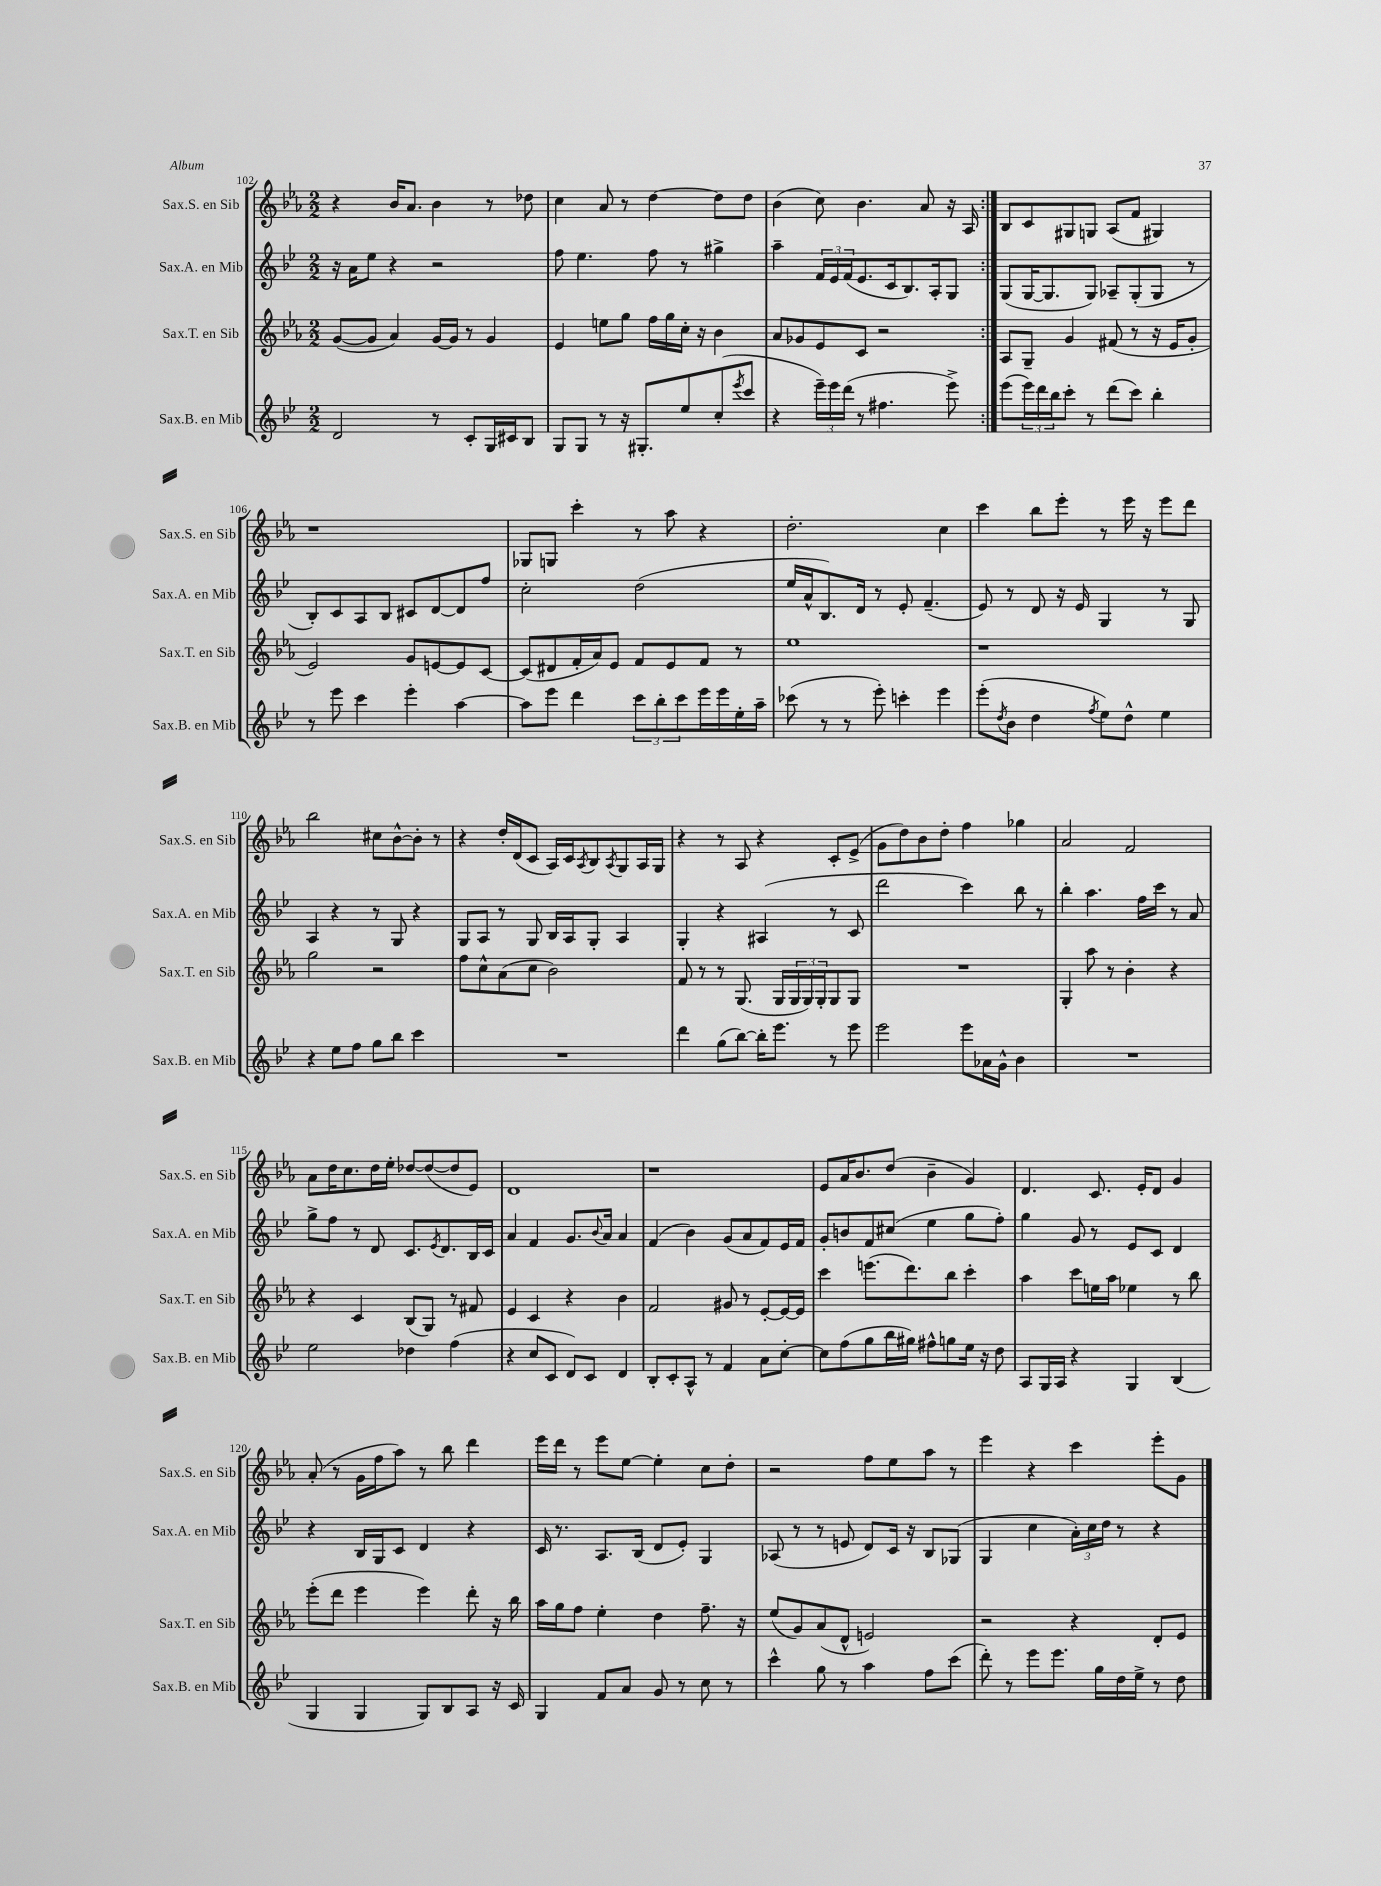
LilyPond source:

<<
\new StaffGroup <<
\new Staff = "s0" \with { instrumentName = "Sax.S. en Sib" shortInstrumentName = "Sax.S. en Sib" } {
    \clef treble \key ees \major \numericTimeSignature \time 2/2
    \repeat volta 2 { r4 bes'16 aes'8. bes'4 r8 des''8 |
    c''4 aes'8 r8 d''4~ d''8 d''8 |
    bes'4( c''8) bes'4. aes'8 r16 aes16 | }
    bes8 c'8 gis8 g8 aes8( f'8 gis4) |
    r1 |
    ges8 g8 c'''4-. r8 aes''8 r4 |
    d''2.-. c''4 |
    c'''4 bes''8 ees'''8-. r8 ees'''16 r16 ees'''8 d'''8 |
    bes''2 cis''8 bes'8~-^ bes'8-. r8 |
    r4 d''16-. d'16( c'8 aes16) c'16 \acciaccatura { aes8 } bes8 \acciaccatura { aes8 } g8 aes16 g16 |
    r4 r8 aes8 r4 c'8-. ees'8->( |
    g'8 d''8) bes'8 d''8-. f''4 ges''4 |
    aes'2 f'2 |
    aes'8 d''16 c''8. d''16 ees''16-. des''8~ des''8~( des''8 ees'8) |
    d'1 |
    r1 |
    ees'8 aes'16 bes'8. d''8( bes'4-- g'4) |
    d'4. c'8. ees'16-. d'8 g'4 |
    aes'8-.( r8 g'16 f''16 aes''8) r8 bes''8 d'''4 |
    ees'''16 d'''16 r8 ees'''8 ees''8~ ees''4-. c''8 d''8-. |
    r2 f''8 ees''8 aes''8 r8 |
    ees'''4 r4 c'''4 ees'''8-. g'8 \bar "|." |
}
\new Staff = "s1" \with { instrumentName = "Sax.A. en Mib" shortInstrumentName = "Sax.A. en Mib" } {
    \clef treble \key bes \major \numericTimeSignature \time 2/2
    \repeat volta 2 { r16 a'16 ees''8 r4 r2 |
    f''8 ees''4. f''8 r8 gis''4-> |
    a''4-- \tuplet 3/2 { f'16 ees'16 f'16( } ees'8. c'16 bes8.) a16-. g8 | }
    g8( g16~ g8. g8) aes8-- g8-.( g8 r8 |
    bes8-.) c'8 a8 bes8 cis'8 d'8~ d'8 f''8 |
    c''2-. d''2( |
    ees''16 a'16-^ bes8.) d'16 r8 ees'8-. f'4.--( |
    ees'8) r8 d'8 r16 ees'16 g4 r8 g8 |
    a4 r4 r8 g8 r4 |
    g8 a8 r8 g8 bes16 a16 g8-. a4 |
    g4-. r4 ais4( r8 c'8 |
    d'''2 c'''4) bes''8 r8 |
    bes''4-. a''4. f''16 c'''16 r8 a'8 |
    g''8-> f''8 r8 d'8 c'8. \acciaccatura { ees'8 } d'8. bes16 c'16 |
    a'4 f'4 g'8. \appoggiatura { bes'8 } a'16 a'4 |
    f'4( bes'4) g'8( a'8 f'8) ees'16 f'16 |
    g'8-. b'8 f'8 cis''8( ees''4 g''8 f''8-.) |
    g''4 g'8 r8 ees'8 c'8 d'4 |
    r4 bes16 g16 c'8 d'4 r4 |
    c'16 r8. a8. bes16( d'8 ees'8-.) g4 |
    aes8( r8 r8 e'8 d'8) c'16 r16 bes8 ges8( |
    g4 c''4 \tuplet 3/2 { a'16-.) c''16 d''16 } r8 r4 \bar "|." |
}
\new Staff = "s2" \with { instrumentName = "Sax.T. en Sib" shortInstrumentName = "Sax.T. en Sib" } {
    \clef treble \key ees \major \numericTimeSignature \time 2/2
    \repeat volta 2 { g'8~( g'8 aes'4) g'16~ g'16 r8 g'4 |
    ees'4 e''8 g''8 f''16 g''16 c''16-. r16 bes'4 |
    aes'8 ges'8 ees'8 c'8 r2 | }
    aes8 g8-- g'4 fis'8( r8 r16 ees'16 g'8-. |
    ees'2) g'8 e'8~ e'8 c'8~ |
    c'8( dis'8 f'16-. aes'16) ees'8 f'8 ees'8 f'8 r8 |
    ees''1 |
    r1 |
    g''2 r2 |
    f''8 c''8-^ aes'8( c''8 bes'2) |
    f'8 r8 r8 g8.( g16 \tuplet 3/2 { g16 g16) g16-. } g8 g8 |
    R1 |
    g4-. aes''8 r8 bes'4-. r4 |
    r4 c'4 bes8( g8) r8 fis'8 |
    ees'4 c'4 r4 bes'4 |
    f'2 gis'8 r8 ees'8~-. ees'16~ ees'16 |
    c'''4 e'''8.( d'''8.) bes''8 c'''4-. |
    aes''4 c'''8 e''16 aes''16 ees''4 r8 bes''8 |
    ees'''8-.( d'''8 ees'''4 ees'''4) d'''8-. r16 bes''16 |
    aes''16 g''16 f''8 ees''4-. d''4 f''8.-- r16 |
    ees''8( g'8) aes'8( d'8-^ e'2) |
    r2 r4 d'8-. ees'8 \bar "|." |
}
\new Staff = "s3" \with { instrumentName = "Sax.B. en Mib" shortInstrumentName = "Sax.B. en Mib" } {
    \clef treble \key bes \major \numericTimeSignature \time 2/2
    \repeat volta 2 { d'2 r8 c'8-. g16 cis'16 bes8 |
    g8 g8 r8 r16 gis8.-. ees''8 c''8-.( \acciaccatura { ees'''8 } c'''8 |
    r4 \tuplet 3/2 { ees'''16--) ees'''16 d'''16( } r8 fis''4. ees'''8->) | }
    ees'''8( \tuplet 3/2 { ees'''16) d'''16 bes''16 } c'''8-. r8 d'''8( c'''8) bes''4-. |
    r8 ees'''8 c'''4 ees'''4-. a''4~ |
    a''8 ees'''8 d'''4 \tuplet 3/2 { c'''8 bes''8-. c'''8 } ees'''16 ees'''16 ees''16-. a''16-- |
    ces'''8( r8 r8 ees'''8-.) c'''4-. ees'''4 |
    ees'''8-.( \acciaccatura { d''8 } bes'8 d''4 \acciaccatura { f''8 } ees''8) d''8-^ ees''4 |
    r4 ees''8 f''8 g''8 bes''8 c'''4 |
    R1 |
    d'''4 g''8( bes''8~) bes''16-. ees'''8. r8 ees'''8 |
    ees'''2 ees'''8 aes'16 g'16-^ bes'4 |
    R1 |
    ees''2 des''4 f''4( |
    r4 c''8 c'8 d'8) c'8 d'4 |
    bes8-. c'8-. a8-^ r8 f'4 a'8 c''8~-. |
    c''8 f''8( g''8 bes''16 gis''16) fis''8-^ g''8 ees''16 r16 d''8 |
    a8 g16 a16 r4 g4 bes4( |
    g4 g4 g8) bes8 a8 r16 c'16 |
    g4 f'8 a'8 g'8 r8 c''8 r8 |
    c'''4-^ g''8 r8 a''4 f''8 c'''8( |
    d'''8-.) r8 ees'''8 ees'''8. g''16 d''16 ees''16-> r8 d''8 \bar "|." |
}
>>
>>
\layout { \context { \Score currentBarNumber = #102 } }
